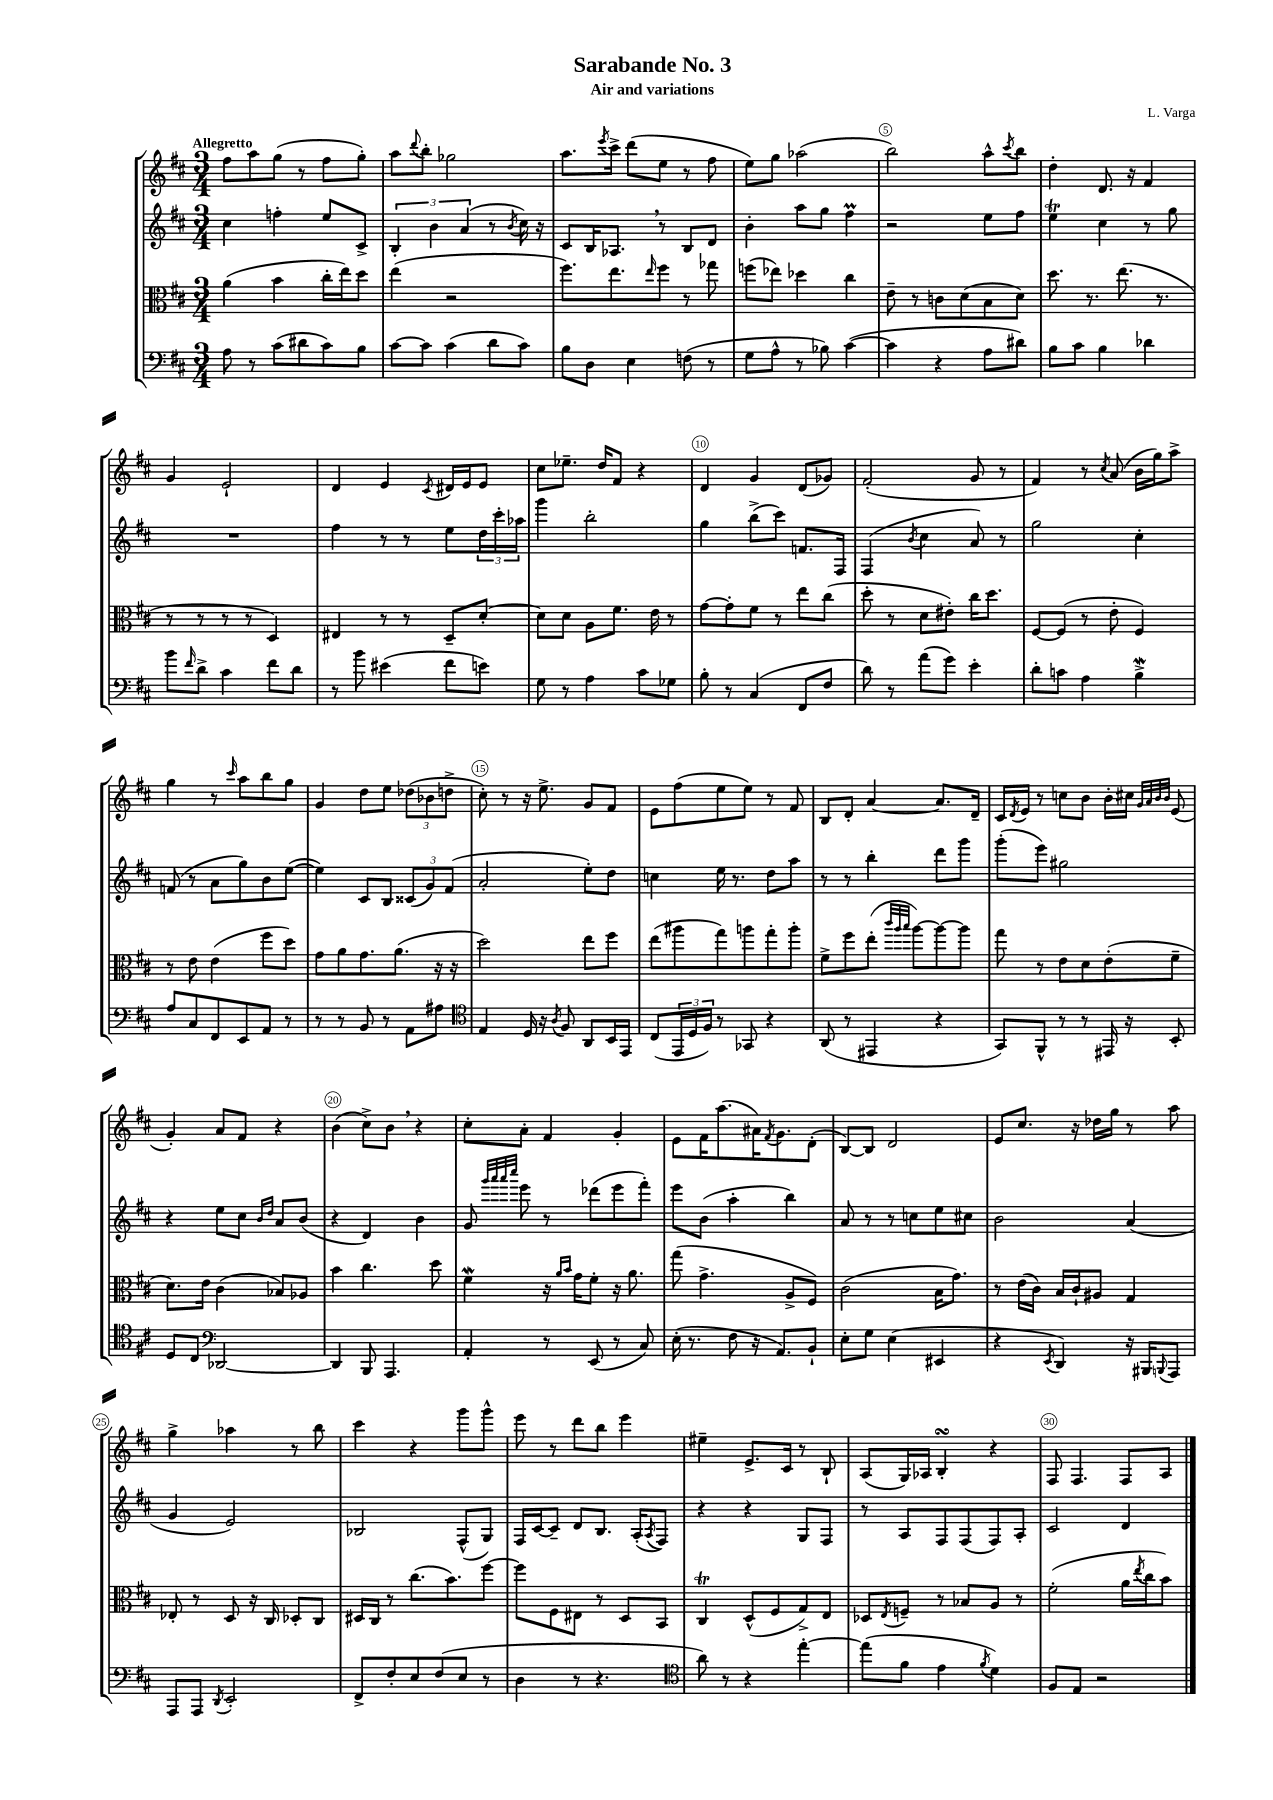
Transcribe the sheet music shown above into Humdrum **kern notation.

**kern	**kern	**kern	**kern
*staff4	*staff3	*staff2	*staff1
*clefF4	*clefC3	*clefG2	*clefG2
*k[f#c#]	*k[f#c#]	*k[f#c#]	*k[f#c#]
*M3/4	*M3/4	*M3/4	*M3/4
8A	(4a	4cc#	8ff#
8r	.	.	8aa
(8c#	4b	4ff'	(8gg
8d#	.	.	8r
8c#)	16cc#'	8ee	8ff#
.	16ee)	.	.
8B	8dd	8c#^	8gg')
=	=	=	=
[8c#	(4ee	6B'	8aa
.	.	.	8qqddd
8c#]	.	.	8bb'
.	.	6b	.
(4c#	2r	.	2gg-
.	.	(6a	.
8d	.	8r	.
.	.	8qb	.
8c#)	.	16cc#)	.
.	.	16r	.
=	=	=	=
8B	8.ff#)	8c#	8.aa
8D	.	16B	.
.	.	.	8qeee
.	8.ee	8.A-	16ccc#^
4E	.	.	(8ddd
.	16qqee	.	.
.	8ff#	8r	8ee
(8F	8r	8B	8r
8r	8gg-	8d	8ff#
=	=	=	=
8G	(8ff	4b'	8ee)
8A^^	8ee-)	.	8gg
8r	4dd-	8aa	(2aa-
8B-)	.	8gg	.
([4c#	4cc#	4ff#	.
=	=	=	=
4c#]	8e~	2r	2bb)
.	8r	.	.
4r	8c	.	.
.	(8d	.	.
8A	8B	8ee	8aa^^
.	.	.	8qccc#
8d#)	8d)	8ff#	8bb
=	=	=	=
8B	8.dd	4ee	4dd'
8c#	.	.	.
.	8.r	.	.
4B	.	4cc#	8.d
.	(8.ee	.	.
.	.	.	16r
4d-	.	8r	4f#
.	8.r	.	.
.	.	8gg	.
=	=	=	=
8b	8r	2.r	4g
16qqf#	.	.	.
8d^	8r	.	.
4c#	8r	.	2e`
.	8r	.	.
8f#	4D)	.	.
8d	.	.	.
=	=	=	=
8r	4E#	4ff#	4d
8b	.	.	.
(4e#	8r	8r	4e
.	8r	8r	.
.	.	.	8qc#
8f#	8D~	8ee	16d#
.	.	.	16e
8e)	[8d'	24dd	8e
.	.	24ccc#'	.
.	.	24aa-	.
=	=	=	=
8G	8d]	4ggg	8cc#
8r	8d	.	8.ee-~
4A	8A	2bb'	.
.	.	.	16dd
.	8.f#	.	8f#
8c#	.	.	4r
.	16e	.	.
8G-	8r	.	.
=	=	=	=
8B'	[8g	4gg	4d
8r	8g']	.	.
(4C#	8f#	(8bb^	4g
.	8r	8ccc#)	.
8FF#	8ee	8.f	(8d
8F#	(8cc#	.	8g-)
.	.	16F#	.
=	=	=	=
8d)	8dd'	(4F#	(2f#'
8r	8r	.	.
.	.	8qb	.
(8a	8d	4cc#	.
8g)	8e#')	.	.
4e'	16cc#	8a)	8g
.	8.dd	.	.
.	.	8r	8r
=	=	=	=
8d'	[8F#	2gg	4f#)
8c	(8F#]	.	.
4A	8r	.	8r
.	.	.	8qcc#
.	8e'	.	(8a
4B^	4F#)	4cc#'	16b
.	.	.	16gg)
.	.	.	8aa^
=	=	=	=
8A	8r	(8f	4gg
8C#	8e	8r	.
8FF#	(4e	8a	8r
.	.	.	16qqccc#
8EE	.	8gg)	8aa
8AA	8ff#	8b	8bb
8r	8dd)	([8ee	8gg
=	=	=	=
8r	8g	4ee])	4g
8r	8a	.	.
8BB	8.g	8c#	8dd
8r	.	8B	8ee
.	(8.a	.	.
8AA	.	(12c##	(12dd-
.	.	12g)	12b-
8A#	16r	.	.
.	.	(12f#	12dd^
.	16r	.	.
=	=	=	=
*clefC4	*	*	*
4E	2dd)	2a'	8cc#')
.	.	.	8r
16D	.	.	16r
16r	.	.	8.ee^
8qA	.	.	.
8F#	.	.	.
8AA	8ee	8ee')	8g
16BB	8ff#	8dd	8f#
16EE	.	.	.
=	=	=	=
(8C#	(8ee	4cc	8e
24EE	8aa#	.	(8ff#
24D	.	.	.
24F#)	.	.	.
8r	8gg)	16ee	8ee
.	.	8.r	.
8GG-	8aa	.	8ee)
4r	8gg'	8dd	8r
.	8aa'	8aa	8f#
=	=	=	=
(8AA	8f#^	8r	8B
8r	8ff#	8r	8d'
4EE#	(8ee'	4bb'	[4a
.	32qqccc#	.	.
.	32qqaa	.	.
.	32qqbb	.	.
.	[8aa)	.	.
4r	8aa_	8ddd	8.a]
.	8aa]	8ggg	.
.	.	.	16d~
=	=	=	=
8GG)	8gg	(8ggg'	16c#
.	.	.	8qd
.	.	.	16e
8FF#^^	8r	8eee)	8r
8r	8e	2gg#	8cc
8r	8d	.	8b
16EE#	(8e'	.	16b'
16r	.	.	16cc#
.	.	.	32qqg
.	.	.	32qqa
.	.	.	32qqb
.	.	.	32qqb
8BB'	8f#~	.	(8e
=	=	=	=
8D	8.d)	4r	4g')
8C#	.	.	.
.	16e	.	.
*clefF4	*	*	*
[2DD-	(4c#	8ee	8a
.	.	8cc#	8f#
.	.	16qqb	.
.	.	16qqdd	.
.	8B-)	8a	4r
.	8A-	(8b	.
=	=	=	=
4DD-]	4b	4r	(4b
8BBB	4.cc#	4d)	8cc#^)
4.AAA	.	.	8b
.	.	4b	4r
.	8dd	.	.
=	=	=	=
4AA'	4f#	8g	8cc#'
.	.	32qqggg	.
.	.	32qqaaa	.
.	.	32qqaaa	.
.	.	32qqcccc#	.
.	.	8eee	8a'
8r	16r	8r	4f#
.	16qqa	.	.
.	16qqb	.	.
.	16g	.	.
(8EE	8f#'	(8ddd-	.
8r	16r	8eee	4g'
.	8.a	.	.
8C#)	.	8fff#')	.
=	=	=	=
(16E'	(8gg	8eee	8e
8.r	.	.	.
.	4.g^	(8b	16f#
.	.	.	(8.aa
8F#	.	4aa'	.
16r	.	.	16a#)
.	.	.	8qf#
8.AA)	.	.	8.g
.	8A^	4bb)	.
8BB`	8F#)	.	(8d'
=	=	=	=
8E'	(2c#	8a	[8B)
8G	.	8r	8B]
(4E	.	8r	2d
.	.	8cc	.
4EE#	16B	8ee	.
.	8.g)	.	.
.	.	8cc#	.
=	=	=	=
4r	8r	2b	8e
.	(16e	.	8.cc#
.	16c#)	.	.
8qEE	.	.	.
4DD)	16B	.	.
.	16c#`	.	16r
.	8A#	.	16dd-
.	.	.	16gg
16r	4G	(4a	8r
16BBB#	.	.	.
8qqBBB	.	.	.
8AAA	.	.	8aa
=	=	=	=
8AAA	8E-'	4g	4gg^
8AAA	8r	.	.
8qDD	.	.	.
2EE'	8D	2e)	4aa-
.	16r	.	.
.	16C#	.	.
.	8D-'	.	8r
.	8C#	.	8bb
=	=	=	=
8FF#^	16D#	2B-	4ccc#
.	16C#	.	.
8F#'	8r	.	.
8E	(8.cc#	.	4r
(8F#	.	.	.
.	8.b)	.	.
8E	.	(8F#^^	8ggg
8r	[8ff#	8G)	8ggg^^
=	=	=	=
4D	8ff#]	16F#	8eee
.	.	[16c#	.
.	8F#	8c#~]	8r
8r	8E#	8d	8ddd
4.r	8r	8.B	8bb
.	8D	.	4eee
.	.	(16A'	.
.	.	8qA	.
.	8BB	8F#)	.
=	=	=	=
*clefC4	*	*	*
8a)	4C#	4r	4ee#~
8r	.	.	.
4r	(8D^^	4r	8.e^
.	8F#	.	.
.	.	.	16c#
[4ee'	8G^)	8G	8r
.	8E	8F#	8B`
=	=	=	=
(8ee]	8D-	8r	(8A
.	8qE	.	.
8f#	8F~	8A	16G)
.	.	.	16A-
4e	8r	8F#	4B'
.	8B-	(8F#	.
8qf#	.	.	.
4d)	8A	8F#)	4r
.	8r	8A'	.
=	=	=	=
8F#	(2f#'	2c#	8F#
8E	.	.	4.F#
2r	.	.	.
.	16a	4d	8F#
.	8qee	.	.
.	16cc#	.	.
.	8b)	.	8A
==	==	==	==
*-	*-	*-	*-
